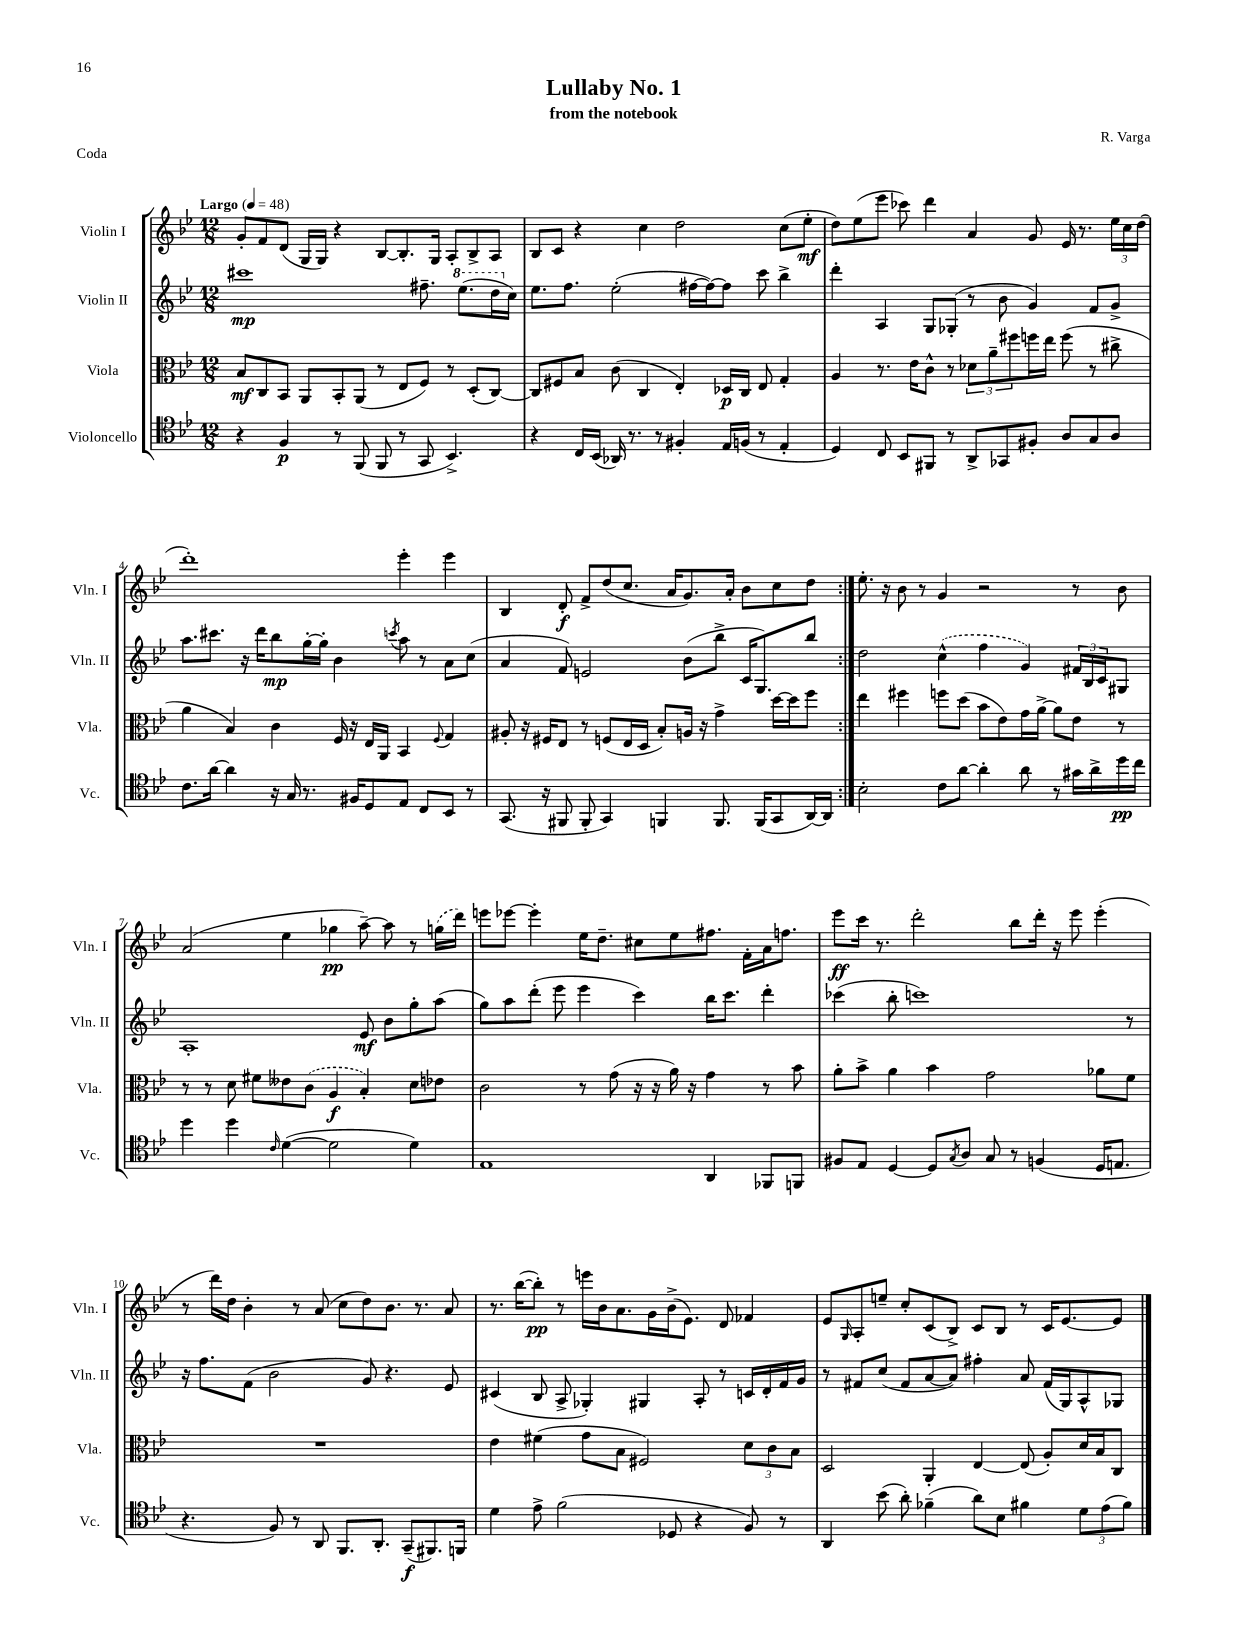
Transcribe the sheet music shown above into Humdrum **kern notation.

**kern	**kern	**kern	**kern
*staff4	*staff3	*staff2	*staff1
*clefC4	*clefC3	*clefG2	*clefG2
*k[b-e-]	*k[b-e-]	*k[b-e-]	*k[b-e-]
*M12/8	*M12/8	*M12/8	*M12/8
*MM48	*MM48	*MM48	*MM48
4r	8B-	1ccc#	8g'
.	8C	.	8f
4F	8BB-	.	(8d
.	8AA	.	16G
.	.	.	16G)
8r	8BB-'	.	4r
(8FF	(8AA	.	.
8FF	8r	.	[8B-
8r	8E-	.	8.B-']
8GG	8F)	8.ff#~	.
.	.	.	16G
4.BB-^)	8r	.	8A'
.	.	(8.eee-	.
.	(8D'	.	8B-^
.	[8C)	16ddd	8A
.	.	16cc)	.
=	=	=	=
4r	8C]	8.ee-	8B-
.	8F#	.	8c
.	.	8.ff	.
16C	8B-	.	4r
(16BB-	.	.	.
16AA-)	(8c	(2ee-'	.
8.r	.	.	.
.	4C	.	4cc
8r	.	.	.
4F#'	4E-')	.	2dd
.	.	[16ff#	.
.	.	16ff#_)	.
16E-	16D-	8ff#]	.
(16F	16C	.	.
8r	8E-	8ccc	.
4E-'	4G'	4bb-^	(8cc
.	.	.	8ee-'
=	=	=	=
4D)	4A	4ddd'	8dd)
.	.	.	(8ee-
8C	8.r	4A	8eee-
8BB-	.	.	8ccc-)
.	16e-	.	.
8FF#	8c^^	8G	4ddd
8r	8r	(8G-'	.
8AA^	12d-	8r	4a
.	12a~	.	.
8GG-	.	8b-	.
.	12ff#	.	.
8F#'	16ff	4g)	8g
.	16ee-	.	.
8A	(8ff	.	16e-
.	.	.	8.r
8G	8r	8f	.
8A	8cc#^	8g^	24ee-
.	.	.	24cc
.	.	.	(24dd
=	=	=	=
8.c	4a	8.aa	1ddd')
[16a	.	8.ccc#	.
4a]	4B-)	.	.
.	.	16r	.
.	.	16ddd	.
16r	4c	8bb-	.
16G	.	.	.
8.r	.	[16gg'	.
.	.	16gg']	.
.	16F	4b-	.
16F#	16r	.	.
8D	16E-	.	.
.	16AA	.	.
.	.	8qccc	.
8E-	4BB-	8aa	4eee-'
8C	.	8r	.
.	8qqF	.	.
8BB-	4G	8a	4eee-
8r	.	(8cc	.
=	=	=	=
(8.GG	8A#'	4a	4B-
.	16r	.	.
16r	16F#	.	.
8FF#	8E-	8f)	8d'
8FF#'	8r	2e	8f^
4GG)	(8F	.	(8dd
.	16E-	.	8.cc
.	16D	.	.
4FF	8B-')	.	.
.	.	.	16a
.	16A	(8b-	8.g)
.	16r	.	.
8.FF	4g^	8bb-^	.
.	.	.	16a'
.	.	16c	8b-
(16FF	.	8.G)	.
8GG	[16dd	.	8cc
.	16dd]	.	.
[16AA)	8ff	8bb-	8dd
16AA]	.	.	.
=:|!	=:|!	=:|!	=:|!
2B-'	4ee-	2dd	8.ee-'
.	.	.	16r
.	4ff#	.	8b-
.	.	.	8r
8c	8ff	(4cc^^	4g
[8a	(8dd	.	.
4a']	8b-	4ff	2r
.	8e-)	.	.
8a	16g	4g)	.
.	[16a^	.	.
8r	8a]	.	.
16g#	8e-	24f#	8r
.	.	24B-	.
16a^	.	.	.
.	.	24c	.
16dd	8r	8G#	8b-
16cc	.	.	.
=	=	=	=
4dd	8r	1A'	(2a
.	8r	.	.
4dd	8d	.	.
.	8f#	.	.
16qqc	.	.	.
([4d	8e--	.	4ee-
.	(8c	.	.
2d]	4A	.	4gg-
.	4B-')	8e-	[8aa~)
.	.	8b-	8aa]
4d)	8d	8gg'	8r
.	8e-	(8aa	(16gg
.	.	.	16ddd)
=	=	=	=
1E-	2c	8gg)	8eee
.	.	8aa	[8eee-
.	.	(8ddd'	4eee-']
.	.	8eee-	.
.	8r	4eee-	16ee-
.	.	.	8.dd~
.	(8g	.	.
.	16r	4ccc)	8cc#
.	16r	.	.
.	16a)	.	8ee-
.	16r	.	.
4AA	4g	16bb-	8.ff#
.	.	8.ccc	.
.	.	.	16f'
8FF-	8r	4ddd'	16a
.	.	.	8.ff
8FF	8b-	.	.
=	=	=	=
8F#	8a'	(4ccc-	8eee-
8E-	8b-^	.	16ccc
.	.	.	8.r
[4D	4a	8bb-'	.
.	.	1ccc)	2ddd'
8D]	4b-	.	.
8qG	.	.	.
8A	.	.	.
8G	2g	.	.
8r	.	.	8bb-
(4F	.	.	16ddd'
.	.	.	16r
.	.	.	8eee-
16D	8a-	.	(4eee-'
8.E	.	.	.
.	8f	8r	.
=	=	=	=
4.r	1.r	16r	8r
.	.	8.ff	.
.	.	.	16ddd)
.	.	.	16dd
.	.	(8f	4b-'
8F)	.	2b-	.
8r	.	.	8r
8AA	.	.	(8a
8.FF	.	.	8cc
.	.	8g)	8dd)
8.AA'	.	.	.
.	.	4.r	8.b-
(8GG~	.	.	.
.	.	.	8.r
8.FF#)	.	.	.
.	.	8e-	8a
16FF	.	.	.
=	=	=	=
4d	4e-	(4c#	8.r
.	.	.	([16bb-
8e-^	(4f#	8B-	8bb-'])
(2f	.	8A^	8r
.	8g	4G-')	16eee
.	.	.	16b-
.	8B-	.	8.a
.	2F#)	4G#	.
.	.	.	16g
8D-	.	.	(16b-^
.	.	.	8.e-)
4r	.	8A'	.
.	.	8r	8d
8F)	12d	16c	4f-
.	.	16d'	.
.	12c	.	.
8r	.	16f	.
.	12B-	.	.
.	.	16g	.
=	=	=	=
4AA	2D	8r	8e-
.	.	.	16qqG
.	.	8f#	8A'
(8b-	.	(8cc	8ee~
8a')	.	8f#	8cc'
(4f-~	4AA'	[8a	(8c
.	.	8a])	8B-^)
8a)	[4E-	4ff#'	8c
8B-	.	.	8B-
4f#	(8E-]	8a	8r
.	8A')	(16f#	16c
.	.	16G)	[8.e-
12d	16d	8A^^	.
.	16B-	.	.
(12e-	.	.	.
.	8C	8G-	8e-]
12f#)	.	.	.
==	==	==	==
*-	*-	*-	*-
